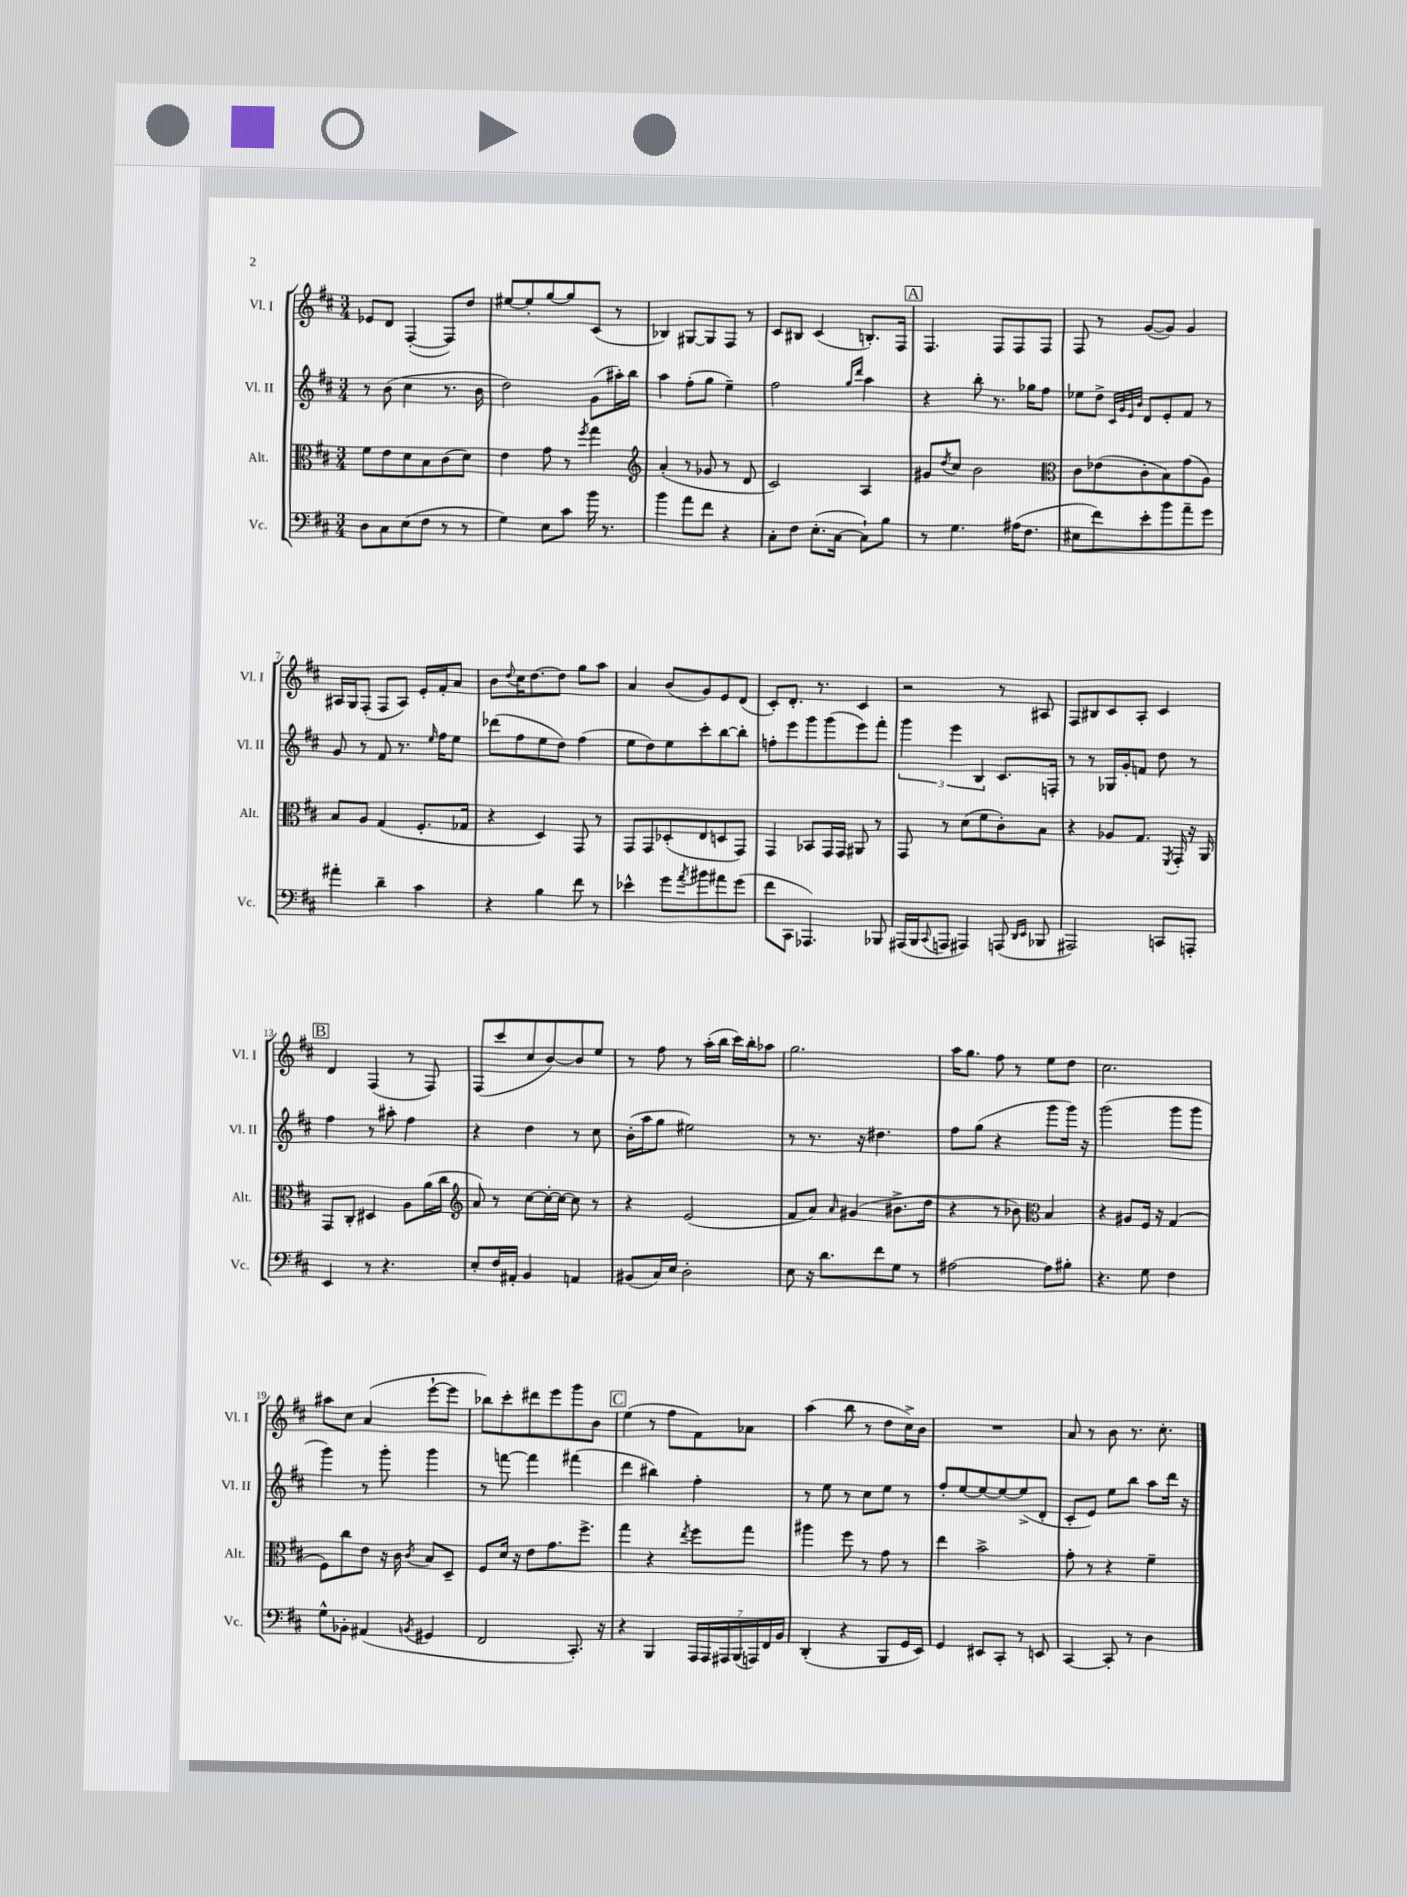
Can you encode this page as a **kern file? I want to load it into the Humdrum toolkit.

**kern	**kern	**kern	**kern
*part4	*part3	*part2	*part1
*staff4	*staff3	*staff2	*staff1
*I"Vc.	*I"Alt.	*I"Vl. II	*I"Vl. I
*I'Vc.	*I'Alt.	*I'Vl. II	*I'Vl. I
*clefF4	*clefC3	*clefG2	*clefG2
*k[f#c#]	*k[f#c#]	*k[f#c#]	*k[f#c#]
*M3/4	*M3/4	*M3/4	*M3/4
=1	=1	=1	=1
8D\L	8f#\L	8r	8e-X/L
8C#\	8e\	(8b\	8d/J
(8E\	8d\	4cc#\	([4F#'/
8F#\J	8B\	.	.
8r	(8c#\	8.r	8F#/L])
8r	8d\J)	.	8dd/J
.	.	16b\	.
=2	=2	=2	=2
4G\)	4e\	2dd\)	[8ee#X/L
.	.	.	8ee#'/]
8E\L	8g\	.	[8gg/
8c#\J	8r	.	8gg/]
.	8qff#/	.	.
16b\	4gg\	(8g\L	(8c#/J
8.r	.	.	.
.	.	16aa#X'\L)	8r
.	.	16bb\JJ	.
=3	=3	=3	=3
*	*clefG2	*	*
4b\	(4a'/	4aa\	4B-X/)
8a\L	8r	(8ff#'\L	[8G#X/L
8f#\J	8g-X/	8gg\J	8G#/]
4r	8r	4ee~\)	8F#/J
.	8d/	.	8r
=4	=4	=4	=4
8C#'\L	2c#/)	2ff#\	8c#/L
8F#\J	.	.	8B#X/J
(8.E'\L	.	.	(4c#/
[16C#\Jk	.	.	.
.	.	16qqgg/LL	.
.	.	16qqddd/JJ	.
8C#`\L])	4A/	4aa\	8.Bn'/L)
8B\J	.	.	.
.	.	.	16F#/Jk
!!LO:REH:place=s1:t=A
=5	=5	=5	=5
8r	8g#X/L	4r	4.F#/
.	8qdd/	.	.
4.G\	8cc#/J	.	.
.	2b\	8bb'\	.
.	.	8.r	8F#/L
(16A#X\KL	.	.	8F#/
8.F#\J	.	16gg-X\KL	.
.	.	8ff#\J	8F#/J
=6	=6	=6	=6
*	*clefC3	*	*
8E#X\L	8c#\L	8ee-X\L	8F#/
8f#\)	(8e-X\	8dd^\J	8r
.	.	32qqc#/LLL	.
.	.	32qqg/	.
.	.	32qqe/	.
.	.	32qqb/JJJ	.
8e'\	8c#'\	8d/L	([8g/L
8b\	8B\)	8e'/	8g/J])
8a~\	(8g\	8f#/J	4g/
8g\J	8A\J)	8r	.
!!LO:LB:g=z
=7	=7	=7	=7
4a#X'\	8B/L	8g/	16A#X/LL
.	.	.	16G/J
.	8A/J	8r	(8F#'/J
4d~\	(4G/	8f#/	8F#/L
.	.	8.r	8A#/J)
4c#\	8.F#'/L	.	16e'/LL
.	.	16qqee/	.
.	.	16ff#\KL	16f#'/J
.	.	8ee\J	8a/J
.	16G-X/Jk	.	.
=8	=8	=8	=8
4r	4r	(8ddd-X\L	8b\L
.	.	.	8qqdd/
.	.	8ff#\	16cc#\K
.	.	.	[8.dd\
4B\	4D/)	8ee\	.
.	.	8dd\J)	8dd\J]
8f#\	8GG/	(4ff#\	8gg\L
8r	8r	.	8aa\J
=9	=9	=9	=9
4e-X^^\	8GG/L	8ee\L	4a/
.	8GG/	8dd\)	.
8g\L	(8D-X'/	8ee\	(8b/L
8qa/	.	.	.
8b#X\	8E/	8ccc#'\	8g/)
8a#X\	8Dn/	[8bb\	8e/
(8g\J	8GG/J)	8bb'\J]	(8d/J
=10	=10	=10	=10
8f#\L	4GG/	8ffn'\L	8c#'/L)
8CC#\J	.	8eee\	8.d'/J
4.AAA-X/)	8BB-X/L	8ggg\	.
.	.	.	8.r
.	16GG/L	(8ggg\	.
.	16GG/JJ	.	.
.	8AA#X/	8eee\)	4c#/
8BBB-X/	8r	8fff#'\J	.
=11	=11	=11	=11
(16AAA#X/LL	8GG/	6ggg\	2r
16BBB/J	.	.	.
8qqCC#/	.	.	.
8AAAn/J	8r	.	.
.	.	6eee\	.
4AAA#X/)	(8d\L	.	.
.	.	6B/	.
.	8f#\	.	.
(8AAAn/	8c#'\)	8.c#/L	8r
16qqDD/LL	.	.	.
16qqEE/JJ	.	.	.
8BBB-X/	8B\J	.	8A#X/
.	.	16Fn'/Jk	.
=12	=12	=12	=12
2AAA#X/)	4r	8r	8F#/L
.	.	8r	8B#X/
.	8A-X/L	16G-X/LL	8c#/
.	.	16g'/J	.
.	8.G/J	8fn/J	8A'/J
8CCn/L	.	8dd\	4c#/
.	8qFF#/	.	.
.	16GG'/	.	.
8AAAn'/J	16r	8r	.
.	16AA/	.	.
!!LO:LB:g=z
!!LO:REH:place=s1:t=B
=13	=13	=13	=13
4EE/	8GG/L	4ff#\	4d/
.	8C#'/J	.	.
8r	4D#X/	8r	(4F#/
4.r	.	8aa#X'\	.
.	8A\L	4ff#\	8r
.	(16a\L	.	8F#/)
.	16cc#\JJ	.	.
=14	=14	=14	=14
*	*clefG2	*	*
8E'/L	8a/)	4r	(8F#/L
16F#/L	8r	.	8ccc#/
16AA#X'/JJ	.	.	.
4BB/	[8cc#\L	4dd\	8cc#/
.	16cc#'\L_	.	[8b/)
.	16cc#\JJ_	.	.
4AAn/	8cc#\]	8r	8b/]
.	8r	8cc#\	8ee/J
=15	=15	=15	=15
(8BB#X/L	4r	(16b'\LL	8r
.	.	16aa\J	.
16C#/L)	.	8gg\J	8ff#\
16E/JJ	.	.	.
2D'\	(2e/	2ee#X\)	8r
.	.	.	(16aa'\LL
.	.	.	16bb\JJ
.	.	.	16ccc#\LL)
.	.	.	16bb'\J
.	.	.	8aa-X\J
=16	=16	=16	=16
8E\	8f#/L	8r	2.gg\
16r	8a/J)	8.r	.
8.d\L	.	.	.
.	16qqa/	.	.
.	(4g#X/	.	.
.	.	16r	.
8f#\	.	4.dd#X\	.
8G\J	8.b#X^\L	.	.
8r	.	.	.
.	16dd\Jk	.	.
=17	=17	=17	=17
[2A#X\	4r	8ff#\L	16aa\KL
.	.	.	8.gg\J
.	.	(8gg\J	.
.	8r	4r	8ff#\
.	8b-X\)	.	8r
*	*clefC3	*	*
8A#\L]	4B/	8ggg\L	8ee\L
8B#X'\J	.	16ggg\Jk)	8dd\J
.	.	16r	.
=18	=18	=18	=18
4.r	4r	(2ggg\	2.cc#\
.	8A#X/L	.	.
8G\	16F#/Jk	.	.
.	16r	.	.
4F#\	(4G/	8ggg\L	.
.	.	8ggg\J	.
!!LO:LB:g=z
=19	=19	=19	=19
8G^^\L	8F#\L)	4ggg\)	8aa#X\L
8BB-X'\J	8cc#\	.	8cc#\J
(4AA#X/	8e\J	8r	(4a/
.	16r	8ggg'\	.
.	16c#\	.	.
8qBBn/	8qc#/	.	.
4GG#X/	8B/L	4ggg\	[8eee`\L
.	8D~/J	.	8eee\J]
=20	=20	=20	=20
2FF#/	8F#/L	8r	8bb-X\L)
.	16d/Jk	[8fffn\	8ccc#'\
.	16r	.	.
.	8e\L	4fff\]	8ddd#X\
.	8.g\	.	8eee\
8.CC#'/)	.	(4fff#X\	8ggg\
.	8.ff#^\J	.	.
.	.	.	8b\J
16r	.	.	.
!!LO:REH:place=s1:t=C
=21	=21	=21	=21
4r	4gg\	4ddd\	(4ee\
4BBB/	4r	4bb#X\)	8r
.	.	.	8ff#\L
.	8qee/	.	.
28AAA/LL	8ff#\L	4ff#'\	8f#\)
28AAA/	.	.	.
28AAA#X/	.	.	.
(28BBB/	.	.	.
.	8gg\J	.	8a-X\J
28AAAn/)	.	.	.
28FF#/	.	.	.
28BB/JJ	.	.	.
=22	=22	=22	=22
(4DD'/	4aa#X\	8r	(4aa\
.	.	8ee\	.
4r	8ff#\	8r	8bb\
.	8r	8cc#\L	8r
8BBB/L	8g\	8ee\J	8dd\L
16GG/L	8r	8r	16cc#^\L)
16EE/JJ)	.	.	16b\JJ
=23	=23	=23	=23
4GG/	4ee\	8ff#'/L	2.r
.	.	[8ee/	.
8EE#X/L	2b^\	8ee/_	.
8CC#'/J	.	8ee/_	.
8r	.	(8ee^/]	.
8EEn/	.	8d'/J	.
=24	=24	=24	=24
[4CC#/	8g'\	8c#'/L	8a/
.	8r	8e/J)	8r
8CC#'/]	4r	8ee\L	8b\
8r	.	8bb\J	8.r
4D\	4f#~\	8aa\L	.
.	.	.	8.cc#'\
.	.	16ddd\Jk	.
.	.	16r	.
==	==	==	==
*-	*-	*-	*-
